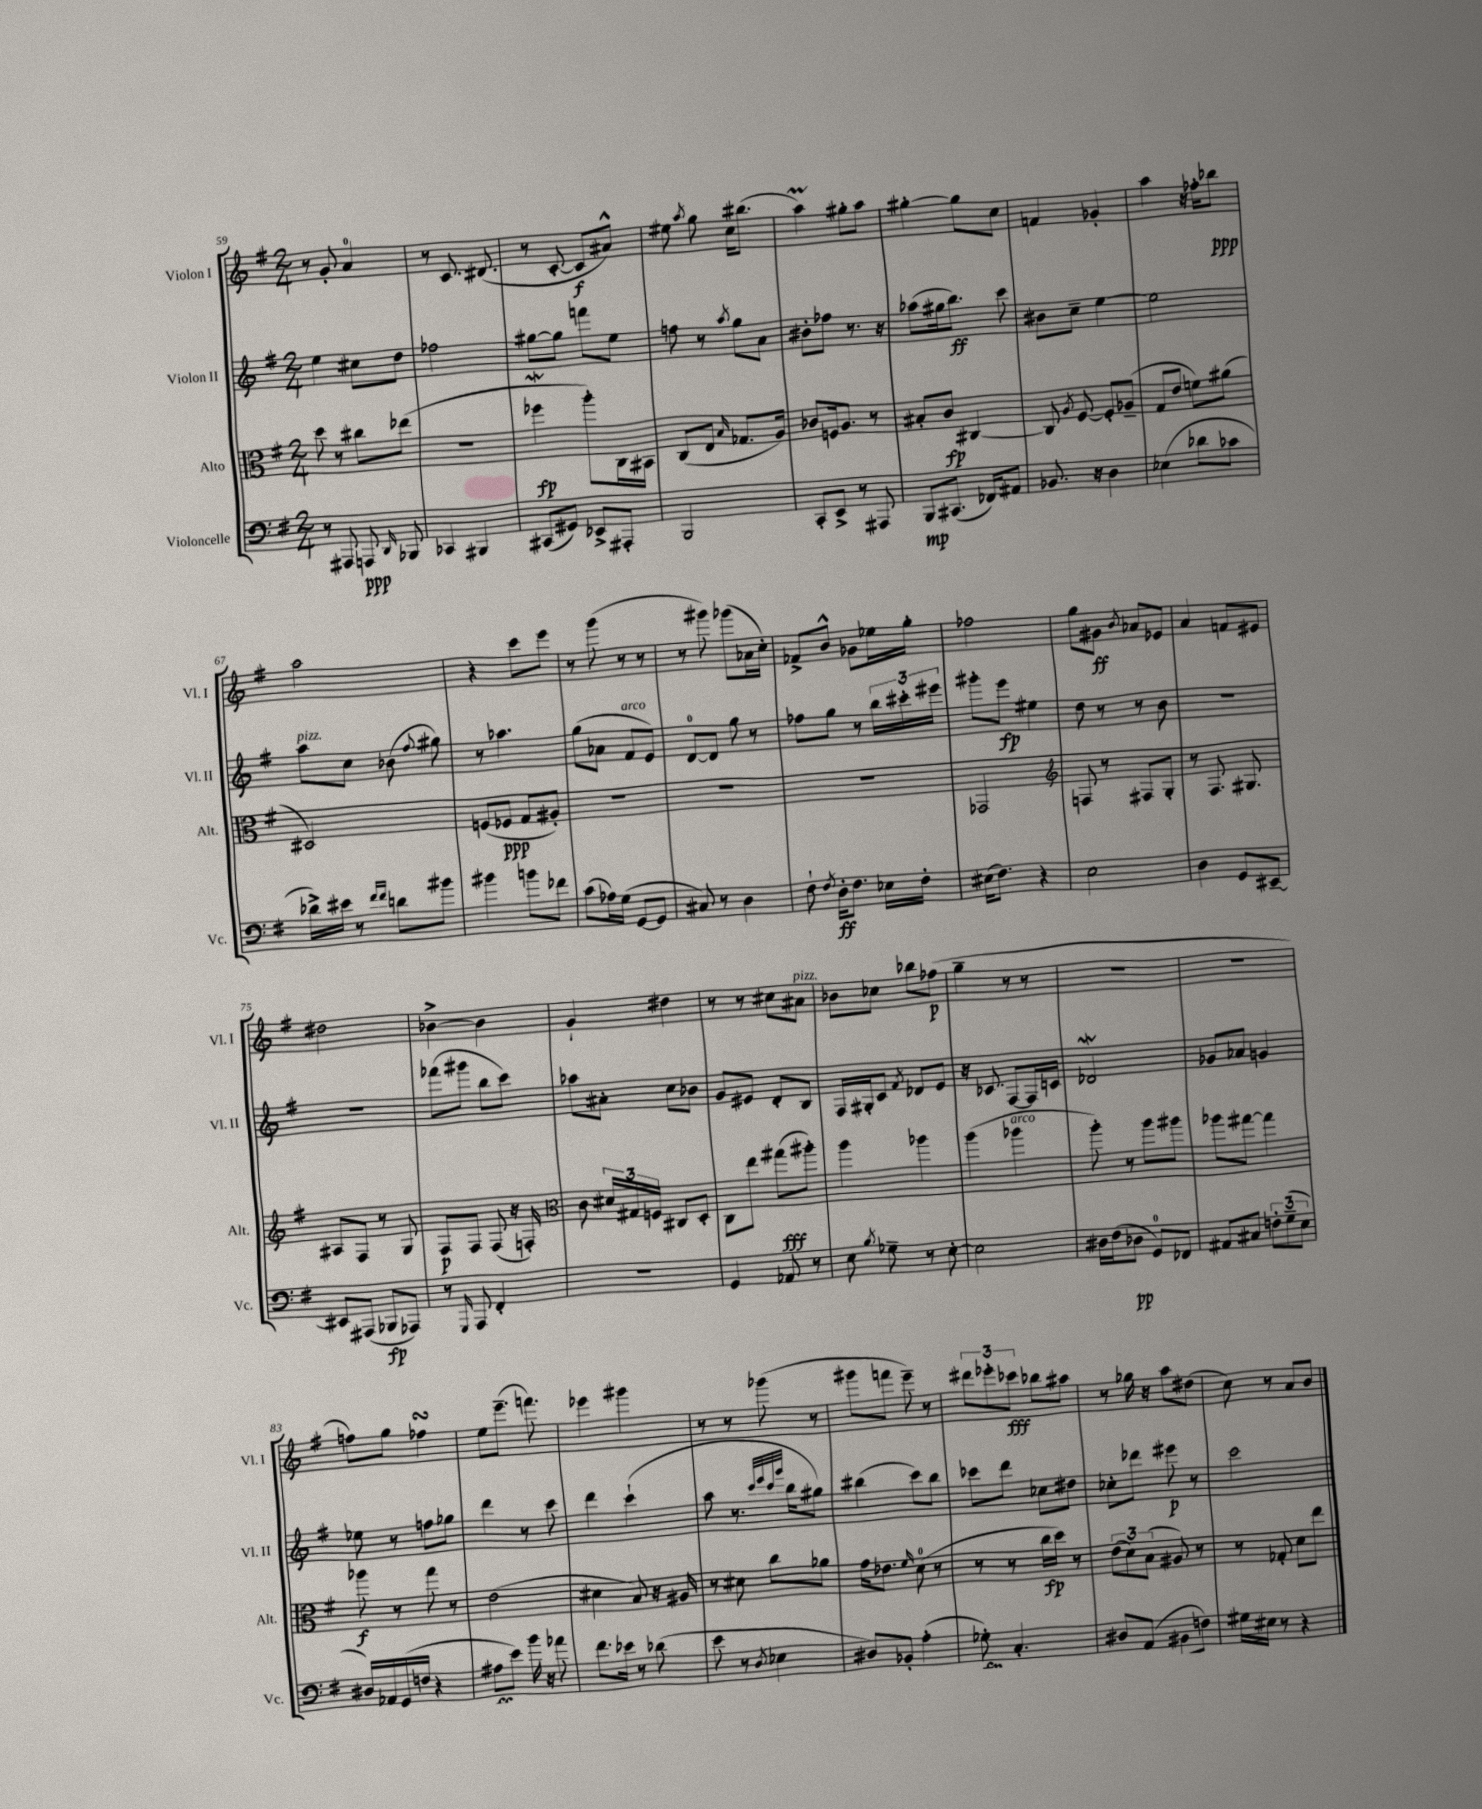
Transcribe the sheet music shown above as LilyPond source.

<<
\new StaffGroup <<
\new Staff = "s0" \with { instrumentName = "Violon I" shortInstrumentName = "Vl. I" } {
    \clef treble \key g \major \numericTimeSignature \time 2/4
    \autoBeamOff r8 g'8-. a'4-0 |
    r8 c'8. dis'8.( |
    r8 c'8~-. c'8[\f ais'8]-^) |
    eis''8 \acciaccatura { a''8 } g''8 c''16[ bis''8.]( |
    a''4\prall) gis''8[-. a''8] |
    gis''4~-. gis''8[ c''8] |
    f'4 ges'4-. |
    a''4 r16 fes''16[-. bes''8]\ppp |
    a''2 |
    r4 c'''8[ e'''8] |
    r8 g'''8( r8 r8 |
    r8 gis'''8) ges'''8[( aes'16 c''16]-.) |
    fes'8[-> b'8]-^ ges'8[ ees''16 g''16]-. |
    fes''2 |
    g''8[ gis'8]\ff \acciaccatura { b'8 } aes'8[ ees'8] |
    a'4 f'8[ eis'8] |
    dis''2 |
    bes'4~-> bes'4 |
    g'4-! dis''4 |
    r8 r8 cis''8[ ais'8]^\markup { \italic "pizz." } |
    bes'8[ ces''8] bes''8[ fes''8]\p( |
    g''4-- r8 r8 |
    R2 |
    r2 |
    f''8[) g''8] fes''4\turn |
    e''8[ e'''8.]--( f'''8.) |
    ees'''4 gis'''4 |
    r8 r8 ges'''8( r8 |
    gis'''8[ f'''8] e'''8--) r8 |
    \tuplet 3/2 { dis'''8[ ees'''8-. ces'''8]\fff } bes''8[ ais''8] |
    r8 ges''16 r16 a''8[ dis''8]( |
    c''8) r8 a'8[ b'8] \bar "|." |
}
\new Staff = "s1" \with { instrumentName = "Violon II" shortInstrumentName = "Vl. II" } {
    \clef treble \key g \major \numericTimeSignature \time 2/4
    \autoBeamOff e''4 cis''8[ d''8] |
    fes''2 |
    gis''8[~ gis''8] f'''8[ e''8] |
    f''8 r8 \acciaccatura { a''8 } g''8[ a'8] |
    bis'8[-. fes''8] r8. r16 |
    aes''8[( gis''16 b''8.]\ff) c'''8 |
    bis'8[ c''8]-- e''4~ |
    e''2 |
    a''8[^\markup { \italic "pizz." } c''8] bes'8( \appoggiatura { fis''8 } gis''8) |
    r8 aes''4. |
    g''8[( aes'8] fis'8[^\markup { \italic "arco" } e'8]) |
    d'8[-0~ d'8] g''8 r8 |
    fes''8[ g''8] r8 \tuplet 3/2 { b''16[ cis'''16-. eis'''16] } |
    gis'''8[-. e'''8]\fp eis''4 |
    d''8 r8 r8 b'8 |
    R2 |
    R2 |
    fes'''8[( gis'''8] b''8[ c'''8]) |
    aes''8[ ais'8]-. c''8[ bes'8] |
    g'8[ eis'8] d'8[-. b8] |
    fis16[ gis16-. c'8] \acciaccatura { fis'8 } des'8[ e'8] |
    r16 ces'8. fis8[~ fis16 c'16] |
    des'2\mordent |
    ges'8[ aes'8] g'4 |
    ees''8 r8 f''8[ ges''8] |
    d'''4 r8 c'''8 |
    d'''4 c'''4-!( |
    a''8 r8. \grace { c'''32[ e'''32 c'''32 g'''32] } b''16[ gis''8]) |
    bis''4( c'''8[) bis''8] |
    ces'''8[ d'''8] ces''8[ dis''8] |
    ces''8[-. des'''8] eis'''8\p r8 |
    c'''2 \bar "|." |
}
\new Staff = "s2" \with { instrumentName = "Alto" shortInstrumentName = "Alt." } {
    \clef alto \key g \major \numericTimeSignature \time 2/4
    \autoBeamOff d''8 r8 cis''8[ ees''8]( |
    R2 |
    fes''4\mordent\fp a''8[-.) c16 bis,16] |
    c8[( e8] \grace { b16 } ges8.[ a16]) |
    ces'8[ f16 a8.] r8 |
    bis8[-. c'8]\fp cis4~ |
    cis8 \acciaccatura { a8 } fis8~ fis8[-. aes8]--( |
    g8[ e'8] f'8[) ais'8]( |
    dis2) |
    f8[( fes8]\ppp g8[ ais8]-.) |
    R2 |
    R2 |
    R2 |
    ges,2 |
    \clef treble f8 r8 fis8[ g8]-. |
    r8 fis8. gis8. |
    ais8[ fis8] r8 g8 |
    fis8[\p fis8] fis8( r16 f16-.) |
    \clef alto c'8 \tuplet 3/2 { dis'16[ gis16 f16] } cis8[ d8]-. |
    c8[ e''8] gis''8[\fff( ais''8]-.) |
    a''4 aes''4 |
    a''4( aes''4^\markup { \italic "arco" } |
    a''8-.) r8 a''8[ ais''8] |
    aes''8[ gis''8]~ gis''4 |
    aes''8\f r8 g''8 r8 |
    e'2( |
    dis'4 b8) r16 ais16 |
    r8 dis'8 c''8[ aes'8] |
    g'16[ ees'8.] \grace { fis'16 } d'8-0( r8 |
    r8 r8 c''16[\fp d''16]) r8 |
    \tuplet 3/2 { e'8[( d'8) b8]( } ais8) r8 |
    r8 ges8-. d'8[ e''8] \bar "|." |
}
\new Staff = "s3" \with { instrumentName = "Violoncelle" shortInstrumentName = "Vc." } {
    \clef bass \key g \major \numericTimeSignature \time 2/4
    \autoBeamOff r8 ais,,8 a,,8\ppp \grace { d,16 } bes,,8 |
    ces,4 bis,,4 |
    cis,8[( gis,8]) ees,8[-> ais,,8]-. |
    b,,2 |
    c,8[-. e,8]-> r8 ais,,8 |
    b,,8[\mp cis,8.]( fes,16[) ais,8] |
    bes,8. r16 d4 |
    ees4( des'8[ ces'8] |
    des'16[->) eis'16] r8 \grace { fis'16[ fis'16] } d'8[ bis'8] |
    bis'4 b'8[ fes'8] |
    c'8[( aes16) g16]( g,8[~ g,8] |
    cis8) r8 d4 |
    fis8-! \acciaccatura { fis8 } d16[-.\ff fis8.] ees16[ fis16]-. |
    eis16[( fis8.]) r4 |
    e2 |
    d4 g,8[ eis,8]~-- |
    eis,8[ ais,,8]( bes,,8[\fp aes,,8]) |
    r8 \grace { g,,16 } a,,8 fis,4-. |
    r2 |
    g,4 aes,8 r8 |
    e8 \acciaccatura { b8 } ges8-- r8 e8~-. |
    e2 |
    dis16[ fis16( des8]\pp g,8[-0) fes,8] |
    ais,8[ cis8] \tuplet 3/2 { f8[-. g8--( e8] } |
    dis16[) aes,16 g,16( f16] r4 |
    ais8[\ff e'8]) b'16 r16 aes'8 |
    fis'8.[ ees'16] r8 des'8( |
    e'8 r8 \acciaccatura { d8 } ees4 |
    dis8[) bes,8]-. a4-.( |
    ges8-.\fp) c4.-. |
    dis8[ a,8]( bis,8[ f8]) |
    gis16[ eis16] r8 r4 \bar "|." |
}
>>
>>
\layout { \context { \Score currentBarNumber = #59 } }
